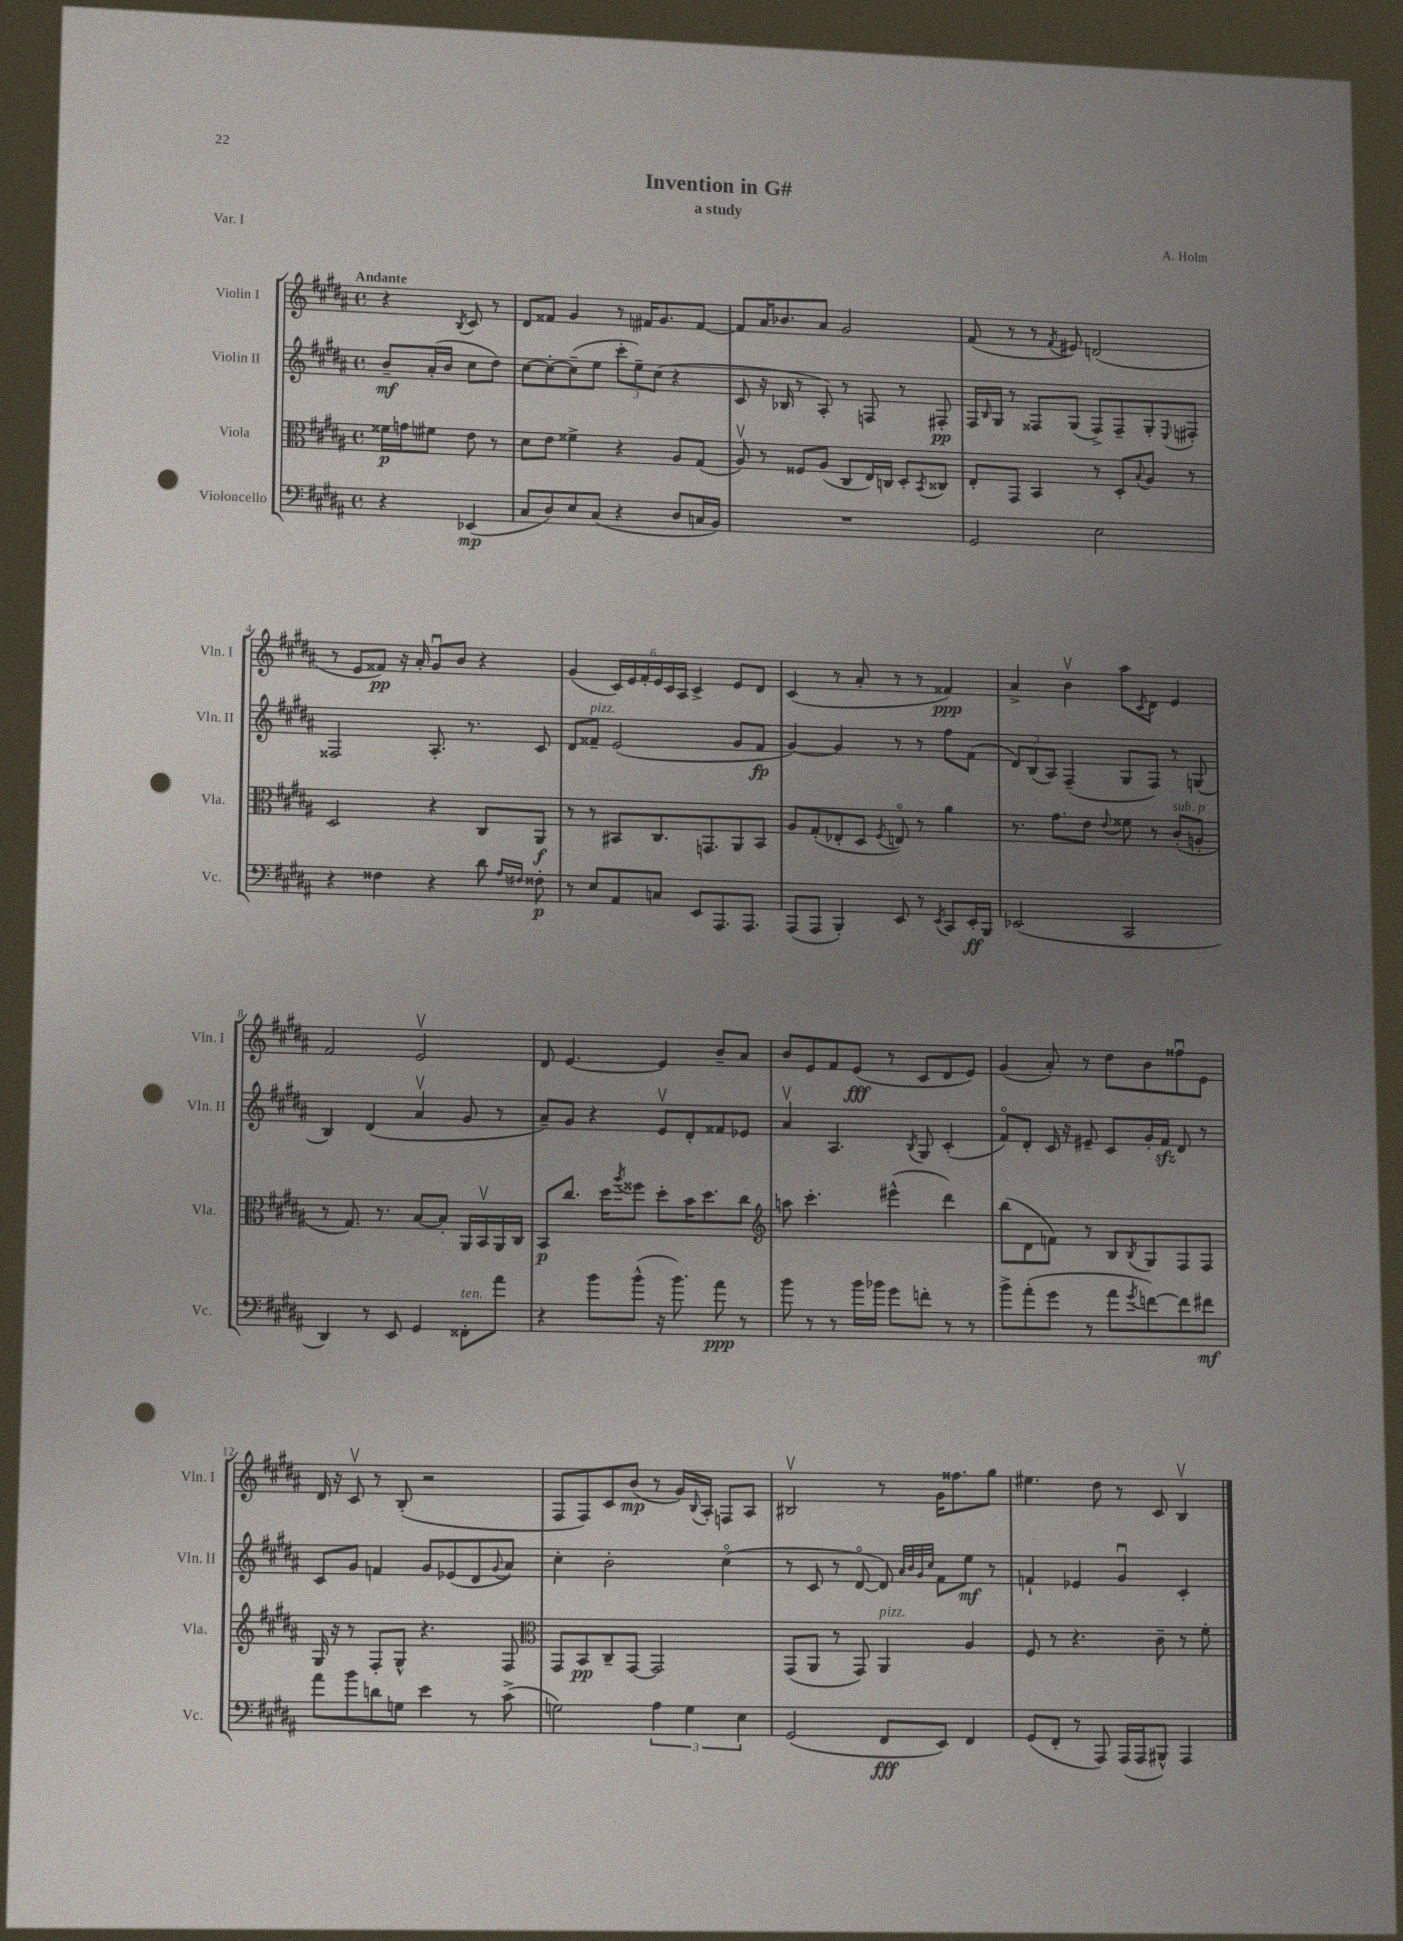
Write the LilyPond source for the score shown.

\header { title = "Invention in G#" composer = "A. Holm" subtitle = "a study" piece = "Var. I" }
<<
\new StaffGroup <<
\new Staff = "s0" \with { instrumentName = "Violin I" shortInstrumentName = "Vln. I" } {
    \clef treble \key b \major \defaultTimeSignature \time 4/4 \partial 2 \tempo "Andante"
    r4 \acciaccatura { b8 } cis'8 r8 |
    dis'8 fisis'8 gis'4 r8 fis'16 gis'8. fis'8~ |
    fis'8 ais'16 bes'8. ais'8 gis'2 |
    fis'8( r8 r8 \acciaccatura { fis'8 } eis'8) d'2( |
    r8 e'8 fisis'8\pp) r16 ais'16-. gis'8\downbow b'8 r4 |
    gis'4( \tuplet 6/4 { cis'16) e'16 fis'16-. e'16 cis'16 ais16 } cis'4-> e'8 dis'8 |
    cis'4( r8 ais'8-. r8 r8 fisis'4\ppp) |
    ais'4-> b'4\upbow ais''8 \acciaccatura { cis'8 } dis'8 e'4 |
    fis'2 e'2\upbow |
    dis'8 e'4.~ e'4 b'8-- ais'8 |
    b'8 e'8 fis'8 e'8\fff( r8 cis'8 dis'8 e'8) |
    gis'4( ais'8-.) r8 dis''8 b'8 fisis''8\downbow e'8 |
    dis'16 r16 cis'8\upbow r8 b8-.( r2 |
    fis8 fis8) cis'8 b'8\mp( r8 gis'16) \appoggiatura { b8 } ais16-. f8 ais8 |
    bis2\upbow r8 gis'16 fisis''8. gis''8 |
    eis''4. dis''8 r8 cis'8 b4\upbow \bar "|." |
}
\new Staff = "s1" \with { instrumentName = "Violin II" shortInstrumentName = "Vln. II" } {
    \clef treble \key b \major \defaultTimeSignature \time 4/4 \partial 2
    b'8--\mf ais'16-.( b'16 cis''8 dis''8) |
    cis''8~ cis''8~-. cis''8--( e''8 \tuplet 3/2 { cis'''8-. e''8--) cis''8( } r4 |
    cis'8 r16 bes16 r8 ais8-.) r8 f8 r8 fis8-.\pp |
    fis16 \grace { b16 } gis16 r8 fisis8 gis8( fisis8->) fisis8-- gis8-. \appoggiatura { e8 } fis8-. |
    fisis2 ais8.-. r8. cis'8 |
    dis'8 fisis'8--^\markup { \italic "pizz." } e'2( gis'8 fisis'8\fp |
    gis'4~) gis'4 r8 r8 fis''8 fis'8( |
    \tuplet 3/2 { dis'8) b8( ais8) } fis4--( gis8 fis8) r8 g8( |
    b4) dis'4( ais'4\upbow gis'8 r8 |
    ais'8--) gis'8 r4 e'8\upbow dis'8-. fisis'8 ees'8 |
    ais'4\upbow ais4. \acciaccatura { b8 } gis8 cis'4-.( |
    fis'8\flageolet) dis'8-. cis'16 r16 eis'8-- cis'8 gis'16-. fis'16\sfz dis'8 r8 |
    cis'8 gis'8 f'4 gis'8 ees'8( dis'8 \appoggiatura { gis'8 } ais'8) |
    cis''4-. b'2-. cis''4\flageolet( |
    r8 cis'8 r8 dis'8~\flageolet dis'8) \grace { ais'32 b'32 gis'32 cis''32 } fis'8 e''8\mf r8 |
    f'4-! ees'4 gis'4\downbow cis'4-. \bar "|." |
}
\new Staff = "s2" \with { instrumentName = "Viola" shortInstrumentName = "Vla." } {
    \clef alto \key b \major \defaultTimeSignature \time 4/4 \partial 2
    fisis'16\p g'16 fis'8 e'8 r8 |
    dis'8 e'8 fisis'4-> r4 ais8 gis8( |
    ais8\upbow) r8 fisis8 ais8( cis8 e16) c16 dis8-. \acciaccatura { b,8 } cisis8 |
    e8-. gis,8 b,4 r8 dis8-. \appoggiatura { b8 } ais8 r8 |
    dis2 r4 cis8 ais,8\f |
    r8 r8 bis,8 cis8. g,8. ais,8 bis,8 |
    ais8 gis8-.( ees8-. dis8 \acciaccatura { fis8 } e8\flageolet) r8 ais'4 |
    r8. gis'8. e'8 \appoggiatura { e'8 } fisis'8 r8 cis'8-.^\markup { \italic "sub. p" }( a8-. |
    r8 gis8.) r8. b8~ b8-. ais,16 b,16\upbow ais,16 cis16 |
    b,8\p cis''8. dis''16 \acciaccatura { ais''8 } fisis''8 dis''8-. b'16 dis''8. cis''8 |
    \clef treble a''8 cis'''4.-. eis'''4-^( dis'''4) |
    b''8( dis'8 f'8) r8 b8 \acciaccatura { b8 } gis8 fis8 fis8 |
    gis16 r16 r8 fis8-. gis8-^ r4. fis8 |
    \clef alto gis,8 b,8\pp cis8-- gis,8~ gis,2 |
    gis,8( ais,8 r8 gis,8) ais,4^\markup { \italic "pizz." } ais4 |
    fis8 r8 r4. cis'8-- r8 fis'8-. \bar "|." |
}
\new Staff = "s3" \with { instrumentName = "Violoncello" shortInstrumentName = "Vc." } {
    \clef bass \key b \major \defaultTimeSignature \time 4/4 \partial 2
    r4 ees,4\mp( |
    cis8 dis8) e8 cis8( r4 dis8 c16 b,16) |
    R1 |
    gis,2 e2 |
    r4 fisis4 r4 dis'8 \grace { ais16 fis16 } fisis8-.\p |
    r8 e8 ais,8 c8 e,8 ais,,8. ais,,8. |
    ais,,8( ais,,8 b,,4-.) e,8 r8 \acciaccatura { e,8 } cis,8 e,16-.\ff b,,16 |
    ees,2( cis,2 |
    dis,4) r8 e,8 gis,4 fisis,8-.^\markup { \italic "ten." } ais'8 |
    r4 b'8 b'8-^( r16 b'8.) ais'8\ppp r8 |
    b'8 r8 r8 b'16 bes'16 gis'8 f'8-. r8 r8 |
    b'8-> ais'8-.( gis'8 r8 ais'8 \acciaccatura { gis'8 } f'8~) f'8 fis'8\mf |
    ais'8 b'8 d'8 g8 e'4 r8 cis'8->( |
    g2) \tuplet 3/2 { ais4 g4 e4 } |
    gis,2( fis,8\fff e,8) fis,4 |
    gis,8( fis,8-. r8 ais,,8) ais,,16( ais,,16 bis,,8-^) ais,,4 \bar "|." |
}
>>
>>
